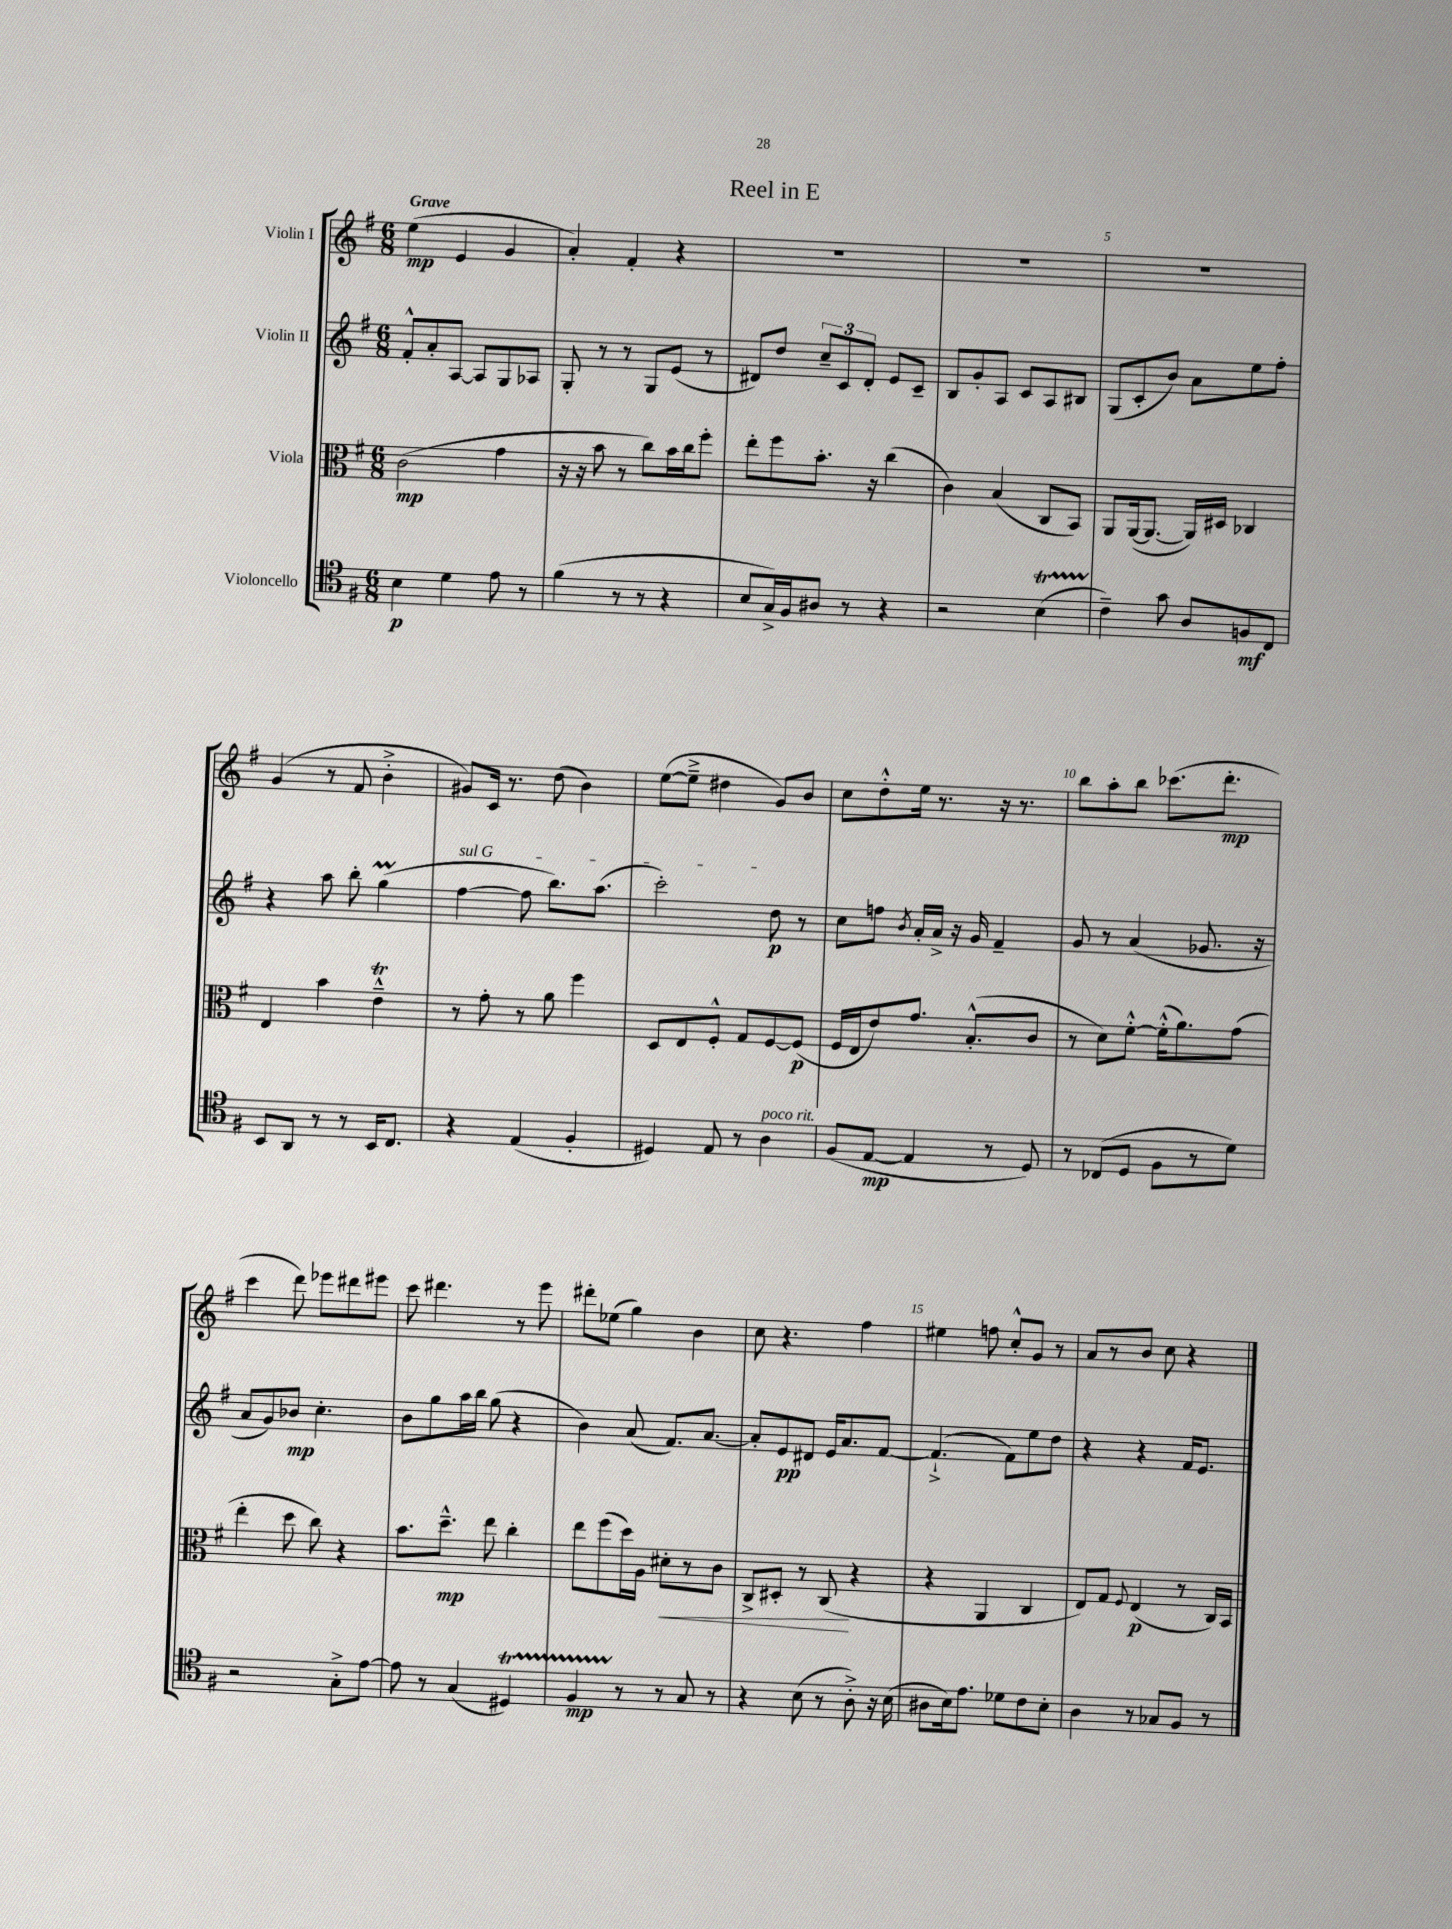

**kern	**kern	**kern	**kern
*staff4	*staff3	*staff2	*staff1
*clefC4	*clefC3	*clefG2	*clefG2
*k[f#]	*k[f#]	*k[f#]	*k[f#]
*M6/8	*M6/8	*M6/8	*M6/8
4B	(2c	8f#'^^	(4ee
.	.	8a'	.
4d	.	[8A	4e
.	.	8A]	.
8e	4g	8G	4g
8r	.	8A-	.
=	=	=	=
(4f#	16r	8G'	4a')
.	16r	.	.
.	8b	8r	.
8r	8r	8r	4f#'
8r	8cc)	8G	.
4r	16b	(8e	4r
.	16cc	.	.
.	8ff#'	8r	.
=	=	=	=
8B	8ee'	8d#)	2.r
16G^)	8ff#	8dd	.
16F#	.	.	.
8A#	8.b'	12cc~	.
.	.	12c	.
8r	.	.	.
.	.	12d#'	.
.	16r	.	.
4r	(4cc	8e	.
.	.	8c~	.
=	=	=	=
2r	4c)	8B	2.r
.	.	8g'	.
.	(4B	8A	.
.	.	8c	.
(4B	8C	8A	.
.	8BB)	8B#	.
=	=	=	=
4c~)	8AA	(8G	2.r
.	([16AA	8c'	.
.	8.AA_	.	.
8g	.	8b)	.
8A	16AA])	8a	.
.	16D#	.	.
8F	4C-	8ee	.
8C	.	8ff#'	.
=	=	=	=
8BB	4E	4r	(4g
8AA	.	.	.
8r	4b	8aa	8r
8r	.	8bb'	8f#
16BB	4e~^^	(4gg	4b'^
8.C	.	.	.
=	=	=	=
4r	8r	[4ff#	8g#)
.	8g'	.	16c
.	.	.	8.r
(4E	8r	8ff#]	.
.	8a	8.bb)	(8dd
4F#'	4ff#	.	4b)
.	.	(8.aa	.
=	=	=	=
4D#)	8D	2ccc')	([8ee
.	8E	.	8ee~^]
8E	8F#'^^	.	4dd#
8r	8G	.	.
4A	[8F#	8dd	8g)
.	(8F#]	8r	8b
=	=	=	=
(8F#	16F#	8cc	8cc
.	16E	.	.
[8E	8e)	8ff	8dd'^^
.	.	8qb	.
4E]	8.g	16a'	16ee
.	.	16a^	8.r
.	.	16r	.
.	(8.B'^^	16g	.
8r	.	4f#~	16r
.	.	.	8.r
8D)	8c	.	.
=	=	=	=
8r	8r	8g	8bb
(8C-	8d)	8r	8aa'
8D	[8f#'^^	(4a	8bb
8F#	(16f#'^^]	.	(8.ccc-
.	8.a)	.	.
8r	.	8.g-	.
.	.	.	8.ddd'
8d)	(8g	.	.
.	.	16r	.
=	=	=	=
2r	4ee'	8a	4ccc
.	.	8g)	.
.	8dd	8b-	8ddd)
.	8cc)	4.cc'	8eee-
8G'^	4r	.	8ddd#
[8e	.	.	8eee#
=	=	=	=
8e]	8.b	8b	8ccc
8r	.	8gg	4.ddd#
.	8.dd~^^	.	.
(4G	.	16aa	.
.	.	16bb	.
.	8ee	(8gg	.
4D#)	4cc'	4r	8r
.	.	.	8eee
=	=	=	=
4F#	8ee	4b)	8ddd#'
.	(8ff#	.	(8ee-
8r	16dd)	(8a	4gg)
.	16A	.	.
8r	8d#'	8.f#)	.
8G	8r	.	4b
.	.	[8.a	.
8r	8c	.	.
=	=	=	=
4r	8C^	8a']	8cc
.	8D#'	8e	4.r
(8B	8r	8d#	.
8r	(8C	16e	.
.	.	8.a	.
8A'^)	4r	.	4ff#
16r	.	[8f#	.
(16B	.	.	.
=	=	=	=
8A#	4r	(4.f#`^]	4ee#
16B)	.	.	.
8.e	.	.	.
.	4AA	.	8ff
8d-	.	8f#)	8cc'^^
8c	4C	8ee	8g
8B'	.	8dd	8r
=	=	=	=
4A	8E)	4r	8a
.	8G	.	8r
.	8qqF#	.	.
8r	(4E	4r	8b
8G-	.	.	8cc
8F#	8r	16f#	4r
.	.	8.e	.
8r	16C)	.	.
.	16BB	.	.
==	==	==	==
*-	*-	*-	*-
